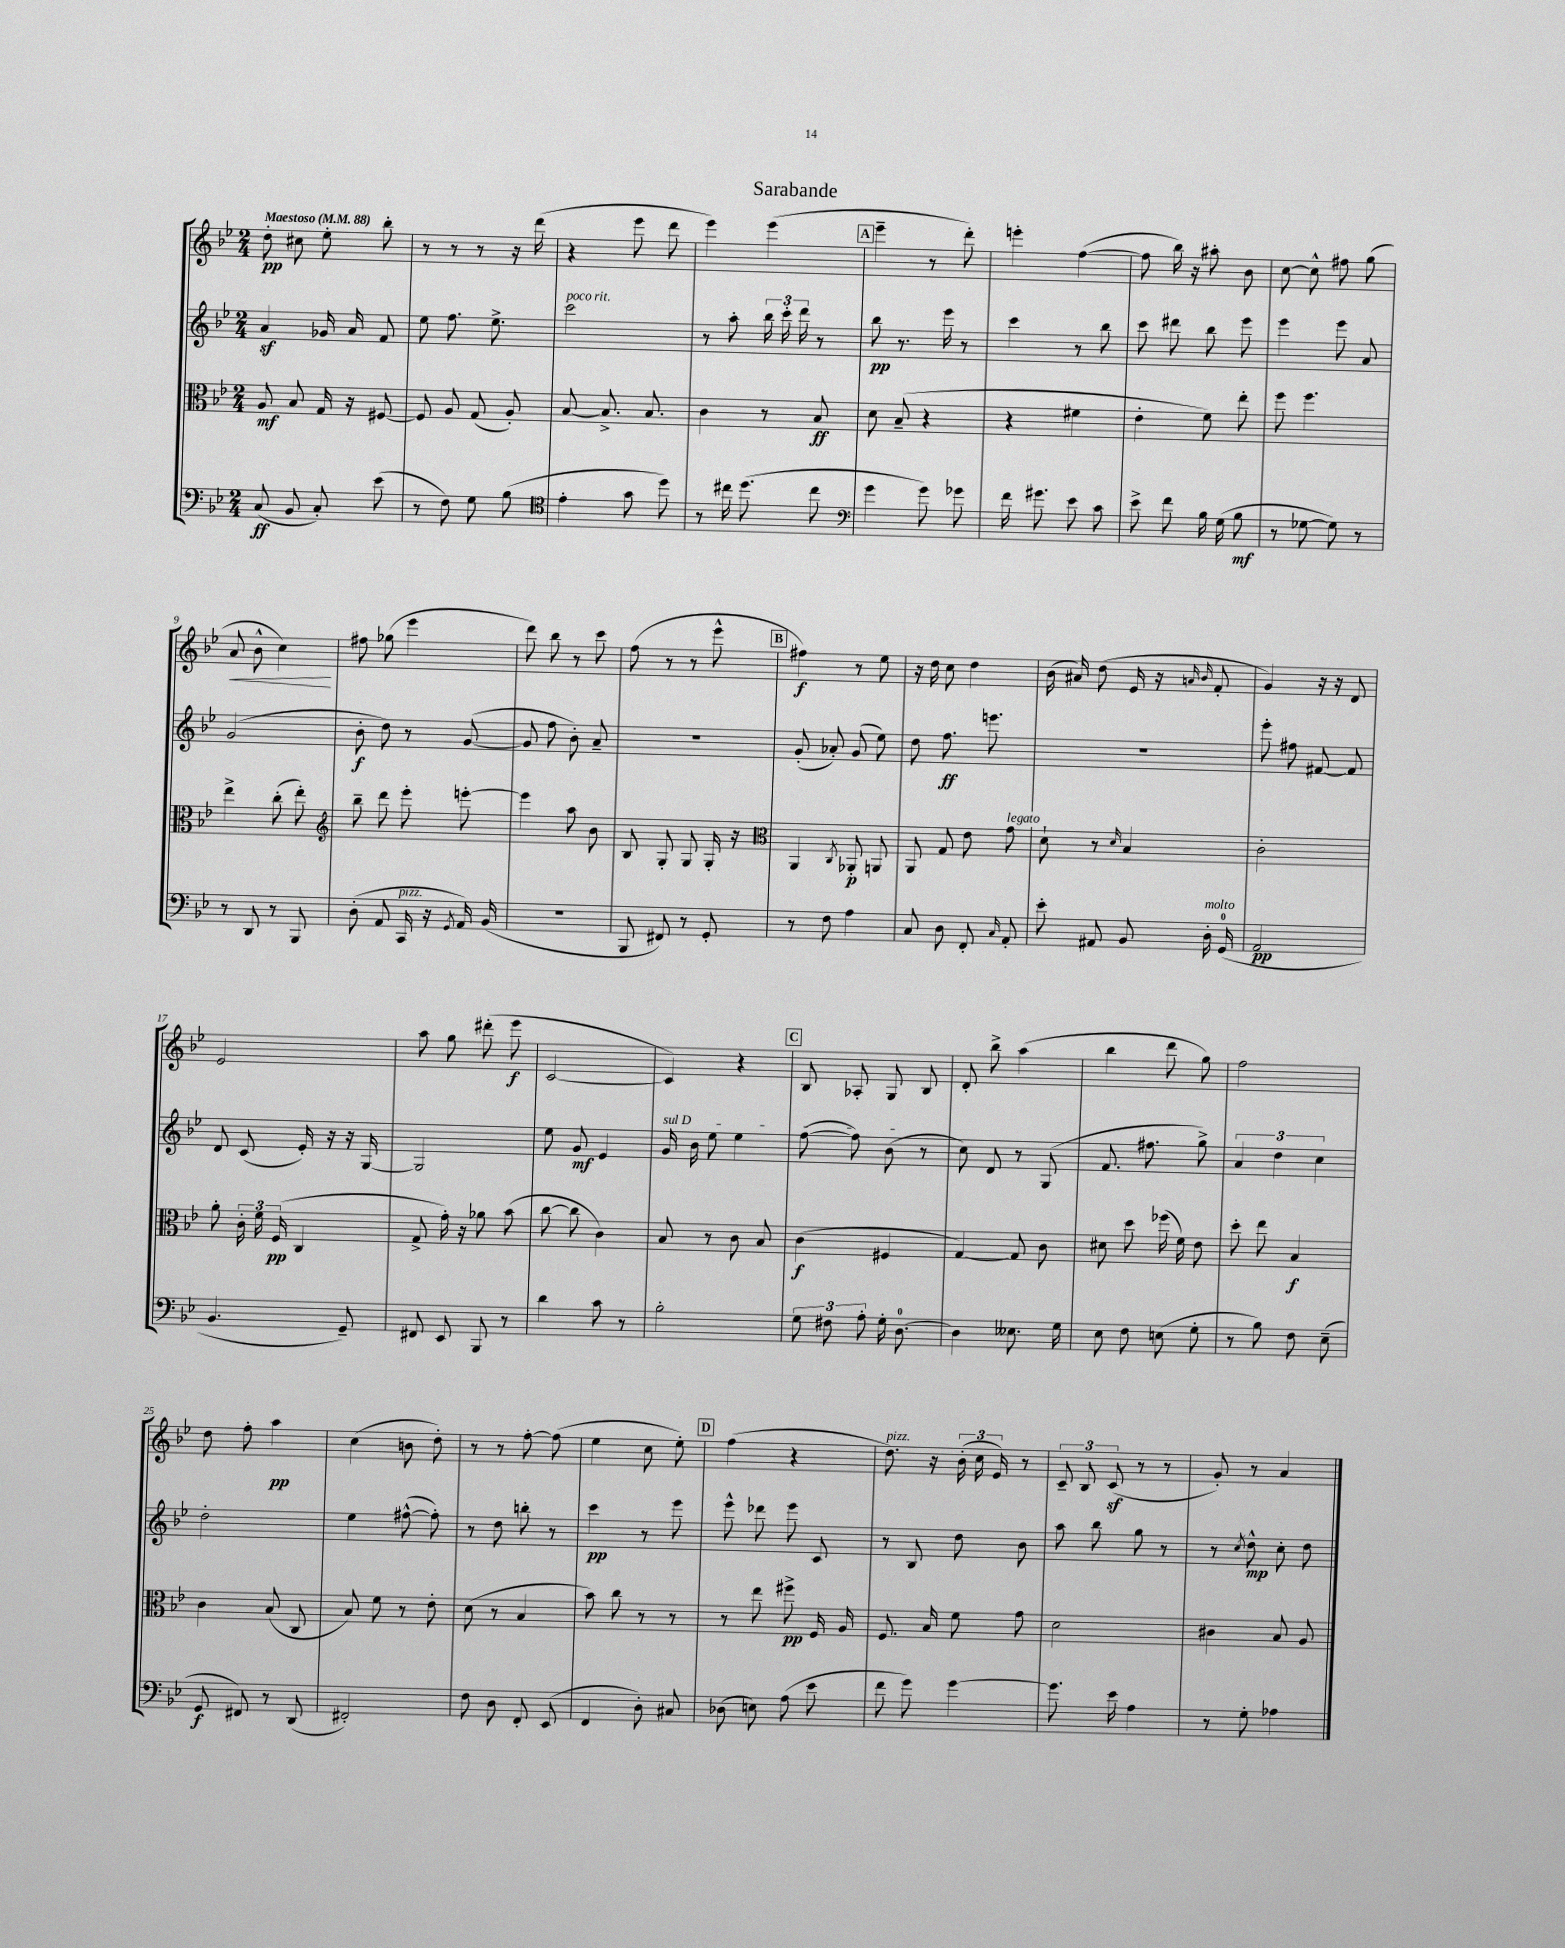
\header { title = "Sarabande" }
<<
\new StaffGroup <<
\new Staff = "s0" {
    \clef treble \key bes \major \numericTimeSignature \time 2/4 \tempo "Maestoso" 4 = 88
    \autoBeamOff d''8-.\pp cis''8 ees''8-. bes''8-. |
    r8 r8 r8 r16 d'''16( |
    r4 ees'''8 d'''8 |
    ees'''4) ees'''4( |
    \mark \markup { \box "A" } ees'''4-- r8 d'''8-.) |
    e'''4-. f''4~( |
    f''8 bes''16) r16 ais''8-. bes'8 |
    c''8~ c''8-^ fis''8 g''8( |
    a'8\< bes'8-^ c''4\!) |
    fis''8 ges''8( ees'''4 |
    d'''8) bes''8 r8 c'''8 |
    f''8( r8 r8 ees'''8-^ |
    \mark \markup { \box "B" } fis''4\f) r8 ees''8 |
    r16 d''16 c''8 d''4 |
    bes'16( ais'16) d''8( ees'16 r16 \grace { a'16 bes'16 } f'8-. |
    g'4) r16 r16 d'8 |
    ees'2 |
    a''8 g''8 dis'''8-.( ees'''8\f |
    c'2~ |
    c'4) r4 |
    \mark \markup { \box "C" } bes8 aes8-. g8 bes8 |
    d'8-. bes''8-> a''4( |
    bes''4 d'''8 g''8) |
    f''2 |
    d''8 f''8-. a''4\pp |
    c''4( b'8 d''8-.) |
    r8 r8 f''8~-. f''8( |
    ees''4 c''8 ees''8-.) |
    \mark \markup { \box "D" } f''4( r4 |
    d''8.^\markup { \italic "pizz." }) r16 \tuplet 3/2 { bes'16-.( c''16 ees'16) } r8 |
    \tuplet 3/2 { c'8-- bes8 c'8\sf( } r8 r8 |
    g'8-.) r8 a'4 \bar "|." |
}
\new Staff = "s1" {
    \clef treble \key bes \major \numericTimeSignature \time 2/4
    \autoBeamOff a'4\sf ges'16 a'16 f'8 |
    ees''8 f''8. ees''8.-> |
    c'''2^\markup { \italic "poco rit." } |
    r8 a''8-. \tuplet 3/2 { bes''16 c'''16-. d'''16 } r8 |
    \mark \markup { \box "A" } bes''8\pp r8. ees'''16 r8 |
    c'''4 r8 bes''8 |
    c'''8 dis'''8 bes''8 ees'''8 |
    ees'''4 ees'''8 a'8 |
    g'2( |
    bes'8-.\f d''8) r8 g'8~( |
    g'8 f''8 bes'8-.) a'8-- |
    r2 |
    \mark \markup { \box "B" } g'8-.( aes'8-.) g'8( ees''8) |
    d''8 f''8.\ff e'''8. |
    R2 |
    ees'''8-. fis''8 fis'8~ fis'8 |
    d'8 c'8( ees'16-.) r16 r16 g16~ |
    g2 |
    ees''8 g'8\mf ees'4 |
    \once \override TextSpanner.bound-details.left.text = \markup { \italic "sul D" } g'16\startTextSpan bes'16 ees''8 ees''4 |
    \mark \markup { \box "C" } f''8~( f''8) bes'8\stopTextSpan( r8 |
    c''8) d'8 r8 g8( |
    f'8. fis''8. g''8->) |
    \tuplet 3/2 { a'4 d''4 c''4 } |
    d''2-. |
    ees''4 fis''8~-^( fis''8-.) |
    r8 d''8 b''8-. r8 |
    c'''4\pp r8 ees'''8 |
    \mark \markup { \box "D" } ees'''8-^ des'''8 ees'''8 c'8 |
    r8 bes8 d''8 bes'8 |
    a''8 bes''8 g''8 r8 |
    r8 \acciaccatura { c''8 } d''8-^\mp c''8-. d''8 \bar "|." |
}
\new Staff = "s2" {
    \clef alto \key bes \major \numericTimeSignature \time 2/4
    \autoBeamOff a8\mf bes8 g16 r16 fis8~ |
    fis8 a8 g8( a8-.) |
    bes8~ bes8.-> bes8. |
    c'4 r8 bes8\ff |
    \mark \markup { \box "A" } d'8 bes8--( r4 |
    r4 fis'4 |
    ees'4-. f'8) ees''8-. |
    f''8 f''4. |
    ees''4-> c''8-.( ees''8-.) |
    \clef treble bes''8-- d'''8 ees'''8-. e'''8~-. |
    e'''4 a''8 bes'8 |
    bes8 g8-. g8 g16-. r16 |
    \mark \markup { \box "B" } \clef alto a,4 \acciaccatura { c8 } aes,8-.\p a,8 |
    a,8 g8 ees'8 g'8^\markup { \italic "legato" } |
    d'8-! r8 \grace { d'16 } bes4 |
    c'2-. |
    a'8-. \tuplet 3/2 { c'16-. f'16 f16\pp( } c4 |
    g8-> g'16-.) r16 aes'8 bes'8( |
    c''8~ c''8 c'4) |
    bes8 r8 c'8 bes8 |
    \mark \markup { \box "C" } c'4\f( fis4 |
    g4~) g8 c'8 |
    dis'8 d''8 fes''16( f'16) ees'8 |
    d''8-. ees''8 bes4\f |
    c'4 bes8( c8 |
    bes8) f'8 r8 ees'8-. |
    d'8( r8 bes4 |
    bes'8) c''8 r8 r8 |
    \mark \markup { \box "D" } r8 ees''8 fis''8->\pp f16 a16 |
    f8. bes16 f'8 g'8 |
    d'2 |
    cis'4 bes8 a8 \bar "|." |
}
\new Staff = "s3" {
    \clef bass \key bes \major \numericTimeSignature \time 2/4
    \autoBeamOff c8\ff( bes,8 c8-.) ees'8( |
    r8 f8) g8 bes8( |
    \clef tenor ees'4-. g'8 d''8) |
    r8 cis''16 d''8.( cis''8 |
    \mark \markup { \box "A" } \clef bass g'4 g'8) ges'8 |
    f'16 gis'8. ees'8 c'8 |
    ees'8-> f'8 bes16 g16( bes8\mf |
    r8 ges8~ ges8) r8 |
    r8 d,8 r8 bes,,8 |
    d8-.( a,8 c,16^\markup { \italic "pizz." } r16 \acciaccatura { g,8 } a,16) bes,16( |
    r2 |
    bes,,8 fis,8) r8 g,8-. |
    \mark \markup { \box "B" } r8 f8 a4 |
    c8 d8 f,8-. \grace { c16 } a,8-. |
    ees'8-. ais,8 bes,8 d16-.^\markup { \italic "molto" } g,16-0( |
    a,2\pp |
    bes,4. g,8--) |
    fis,8 ees,8 bes,,8 r8 |
    d'4 c'8 r8 |
    bes2-. |
    \mark \markup { \box "C" } \tuplet 3/2 { g8 fis8 a8-. } g16-. d8.-0~ |
    d4 eeses8. g16 |
    ees8 f8 e8( g8-. |
    r8 bes8) f8 ees8--( |
    g,8\f fis,8) r8 d,8( |
    fis,2-.) |
    f8 d8 f,8-. ees,8( |
    f,4 d8-.) cis8 |
    \mark \markup { \box "D" } des8( e8) a8( ees'8 |
    f'8 g'8) g'4~ |
    g'8. ees'16 a4 |
    r8 g8-. aes4 \bar "|." |
}
>>
>>
